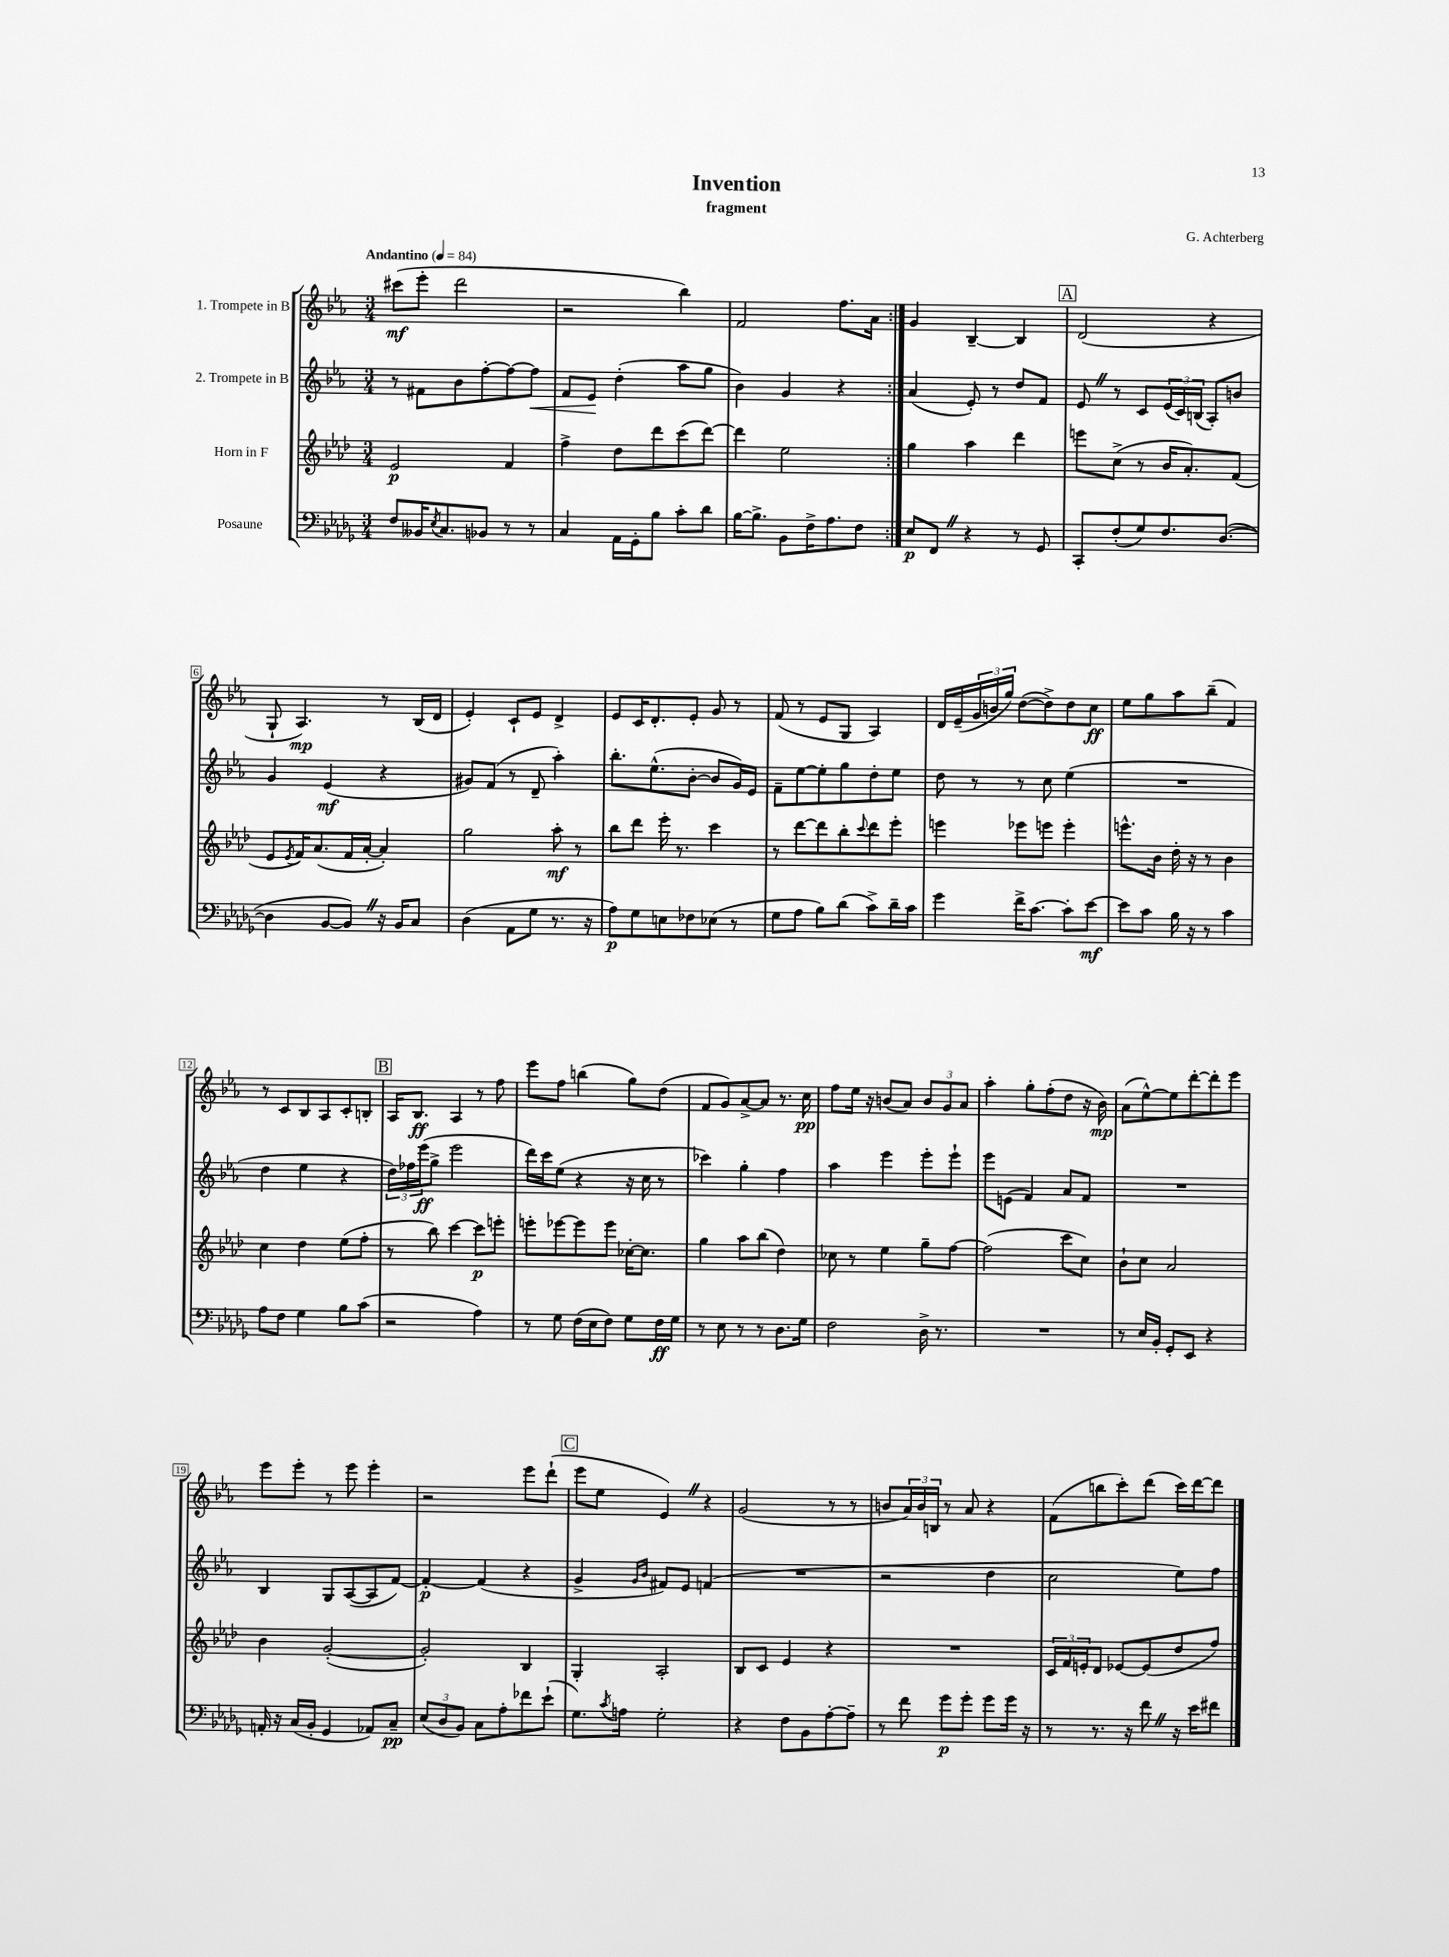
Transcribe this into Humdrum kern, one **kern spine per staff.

**kern	**kern	**kern	**kern
*staff4	*staff3	*staff2	*staff1
*clefF4	*clefG2	*clefG2	*clefG2
*k[b-e-a-d-g-]	*k[b-e-a-d-]	*k[b-e-a-]	*k[b-e-a-]
*M3/4	*M3/4	*M3/4	*M3/4
*MM84	*MM84	*MM84	*MM84
8F	2e-	8r	(8ccc#
16BB--	.	8f#	8eee-'
8qE-	.	.	.
8.C	.	.	.
.	.	8b-	2ddd
8BB-	.	[8ff'	.
8r	4f	8ff_	.
8r	.	8ff]	.
=	=	=	=
4C	4ff^	8f	2r
.	.	8e-	.
16AA-	8dd-	(4dd'	.
16GG-'	.	.	.
8B-	8ddd-	.	.
8c'	(8ccc	8aa-	4bb-)
8d-	[8ddd-)	8gg	.
=	=	=	=
[16B-	4ddd-]	4b-)	2f
8.B-^]	.	.	.
8BB-	2ee-	4g	.
16F^	.	.	.
8.A-	.	.	.
.	.	4r	8.ff
8F	.	.	.
.	.	.	16a-
=:|!	=:|!	=:|!	=:|!
8E-	4gg	(4a-	4g
8FF	.	.	.
4r	4aa-	8e-')	[4B-~
.	.	8r	.
8r	4ddd-	8dd	4B-]
8GG-	.	8f	.
=	=	=	=
8CC'	8eee	8e-	(2d
(8F'	(8cc^	8r	.
8G-)	8r	8c	.
8.F	16b-	(24e-	.
.	.	24c)	.
.	8.a-')	.	.
.	.	(24B	.
.	.	8A-')	4r
([8.D-	.	.	.
.	(8f	8b	.
=	=	=	=
4D-]	8e-	4g	8G`
.	8qe-	.	.
.	16f)	.	4.A-)
.	(8.a-	.	.
[8BB-	.	(4e-	.
8BB-])	16f	.	.
.	[16a-'	.	.
16r	4a-'])	4r	8r
16BB-	.	.	.
8C	.	.	(16B-
.	.	.	16d
=	=	=	=
(4D-	2gg	8g#)	4e-')
.	.	(8f	.
8AA-	.	8r	8c`
8G-	.	8d~	8e-
8.r	8aa-'	4aa-')	4d^
.	8r	.	.
16r	.	.	.
=	=	=	=
8A-)	8bb-	8.bb-'	8e-
8G-	8ddd-	.	16c
.	.	(8.ee-^^	8.d'
8E	16eee-'	.	.
.	8.r	.	.
8F-	.	[8b-'	8e-'
(8E-	4ccc	8b-]	8g
8r	.	16g)	8r
.	.	16e-	.
=	=	=	=
8G-	8r	8f~	(8f
8A-	[8ddd-	[8ee-	8r
8B-)	8ddd-]	8ee-']	8e-
(8d-	8bb-'	8gg	8G
.	8qqccc	.	.
8c^)	8ddd-	8dd'	4A-)
16d-~	8eee-'	8ee-	.
16c	.	.	.
=	=	=	=
4g-	4eee	8dd	16d
.	.	.	(16e-~
.	.	8r	24g
.	.	.	24b
.	.	.	24gg)
16f^	8eee-	8r	([8dd
[8.c	.	.	.
.	8eee	8cc	8dd^])
8c']	4eee'	(4ee-	8dd
[8e-	.	.	8cc
=	=	=	=
8e-]	8.eee^^	2.r	8ee-
8c	.	.	8gg
.	16b-	.	.
16B-	16dd-'	.	8aa-
16r	16r	.	.
8r	8r	.	(8bb-~
4c	4b-	.	4f)
=	=	=	=
8A-	4cc	4dd	8r
8F	.	.	8c
4G-	4dd-	4ee-	8B-
.	.	.	8A-
8B-	(8ee-	4r	8c'
(8c	8ff'	.	8B'
=	=	=	=
2r	8r	24dd)	16A-
.	.	24ff-	.
.	.	.	8.B-
.	.	(24eee-	.
.	8bb-)	8gg^	.
.	[4ccc	2eee-	4A-
4A-)	8ccc]	.	8r
.	8eee'	.	8ff
=	=	=	=
8r	8eee'	16ddd)	8eee-
.	.	16ccc	.
8G-	[8eee-	(8ee-	8ff
(16F	8eee-]	4r	(4bb
16E-	.	.	.
8F)	8eee-	.	.
8G-	[16cc-'	16r	8gg)
.	8.cc-]	16cc	.
16F	.	8r	(8dd
16G-	.	.	.
=	=	=	=
8r	4gg	4ccc-)	8f
8E-	.	.	8g)
8r	8aa-	4gg'	[8a-^
8r	(8bb-	.	8a-]
8.D-	4dd-)	4ff	8.r
16G-	.	.	16cc
=	=	=	=
2F	8cc-	4aa-	8ff
.	8r	.	16ee-
.	.	.	16r
.	4ee-	4eee-	(8b
.	.	.	8a-)
16D-^	8gg~	8eee-'	12b
8.r	.	.	.
.	.	.	12g
.	[8ff	8eee-`	.
.	.	.	12a-
=	=	=	=
2.r	(2ff]	8eee-	4aa-'
.	.	(8e	.
.	.	4f)	8gg'
.	.	.	(8ff'
.	8ccc	8a-	8dd
.	8cc)	8f	16r
.	.	.	16b-)
=	=	=	=
8r	8b-`	2.r	(8a-
16E-	8cc	.	[8ee-^^)
16BB-'	.	.	.
8GG-'	2a-	.	8ee-]
8EE-	.	.	[8ddd'
4r	.	.	8ddd']
.	.	.	8eee-
=	=	=	=
16AA'	4b-	4B-	8eee-
16r	.	.	.
(16C	.	.	8eee-'
16BB-'	.	.	.
4GG-	([2g'	8G	8r
.	.	([8A-	8eee-
8AA-)	.	8A-]	4eee-'
8C~	.	[8f)	.
=	=	=	=
(12E-	2g'])	4f'_	2r
12D-	.	.	.
12BB-)	.	.	.
8C	.	(4f]	.
8A-'	.	.	.
8f-	4B-	4r	8eee-
(8e-`	.	.	(8ddd`
=	=	=	=
8.G-)	4G'	4g^	8eee-
.	.	.	8ee-
8qc	.	.	.
16A	.	.	.
.	.	16qqg	.
.	.	16qqb-	.
2G-'	2A-'	8f#)	4e-)
.	.	8e-	.
.	.	(4f	4r
=	=	=	=
4r	8B-	2.r	(2g
.	8c	.	.
8F	4e-	.	.
8BB-	.	.	.
[8A-'	4r	.	8r
8A-~]	.	.	8r
=	=	=	=
8r	2.r	2r	8b
8f	.	.	24a-)
.	.	.	24b
.	.	.	24B
8g-	.	.	8r
8g-'	.	.	8a-
8g-	.	4dd	4r
16g-	.	.	.
16r	.	.	.
=	=	=	=
8r	24c	2cc	(8f
.	24f	.	.
.	24e'	.	.
8.r	8d-	.	8bb
.	[8e-	.	8ccc')
16r	.	.	.
8f	(8e-]	.	(8ddd
16r	8dd-	8ee-)	16ccc)
16e-	.	.	[16ddd
8f#	8ff)	8ff	8ddd]
==	==	==	==
*-	*-	*-	*-
